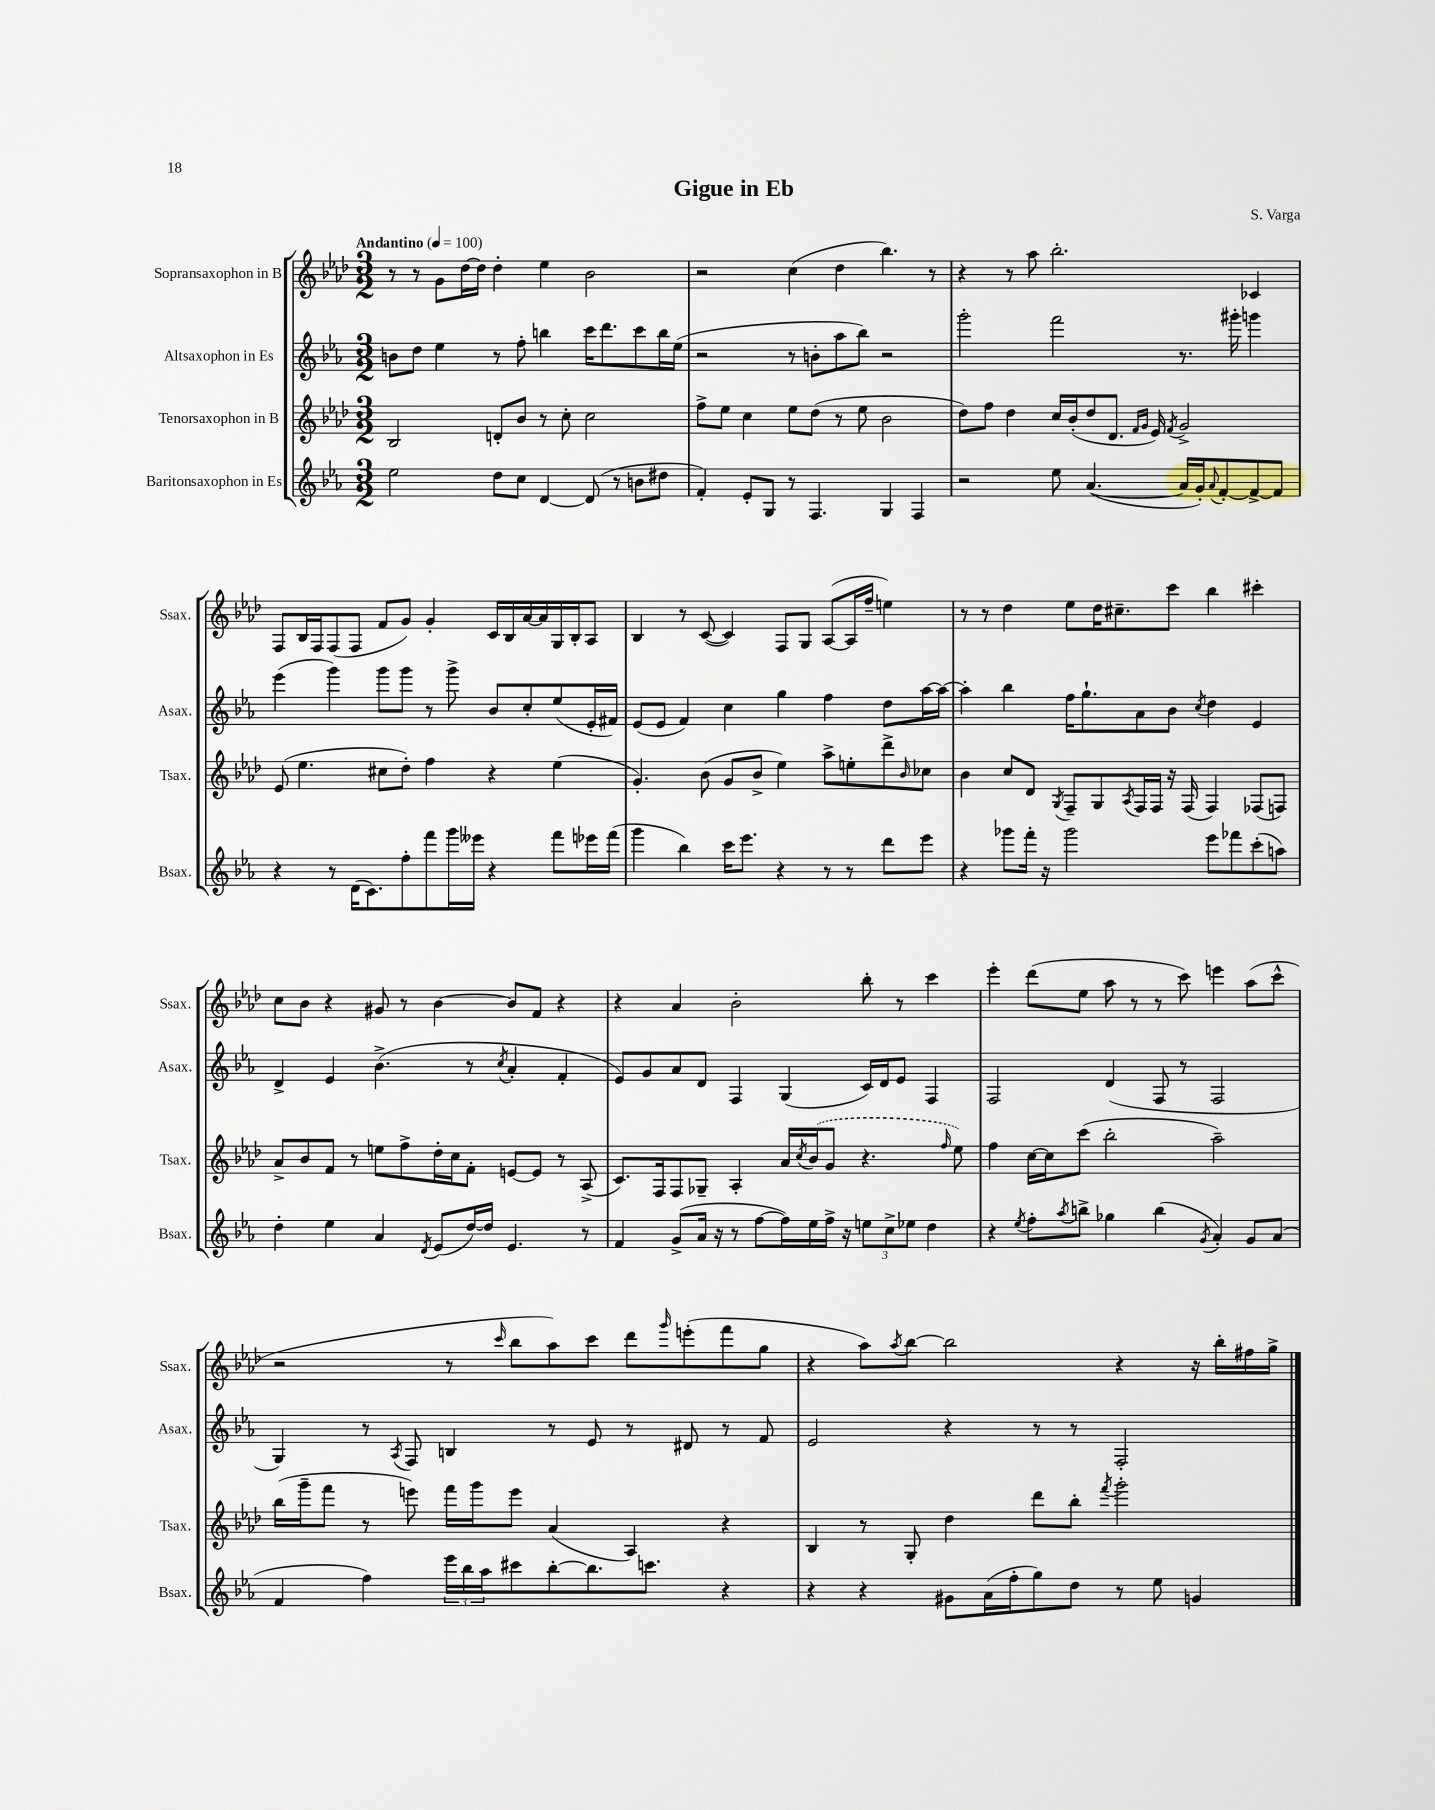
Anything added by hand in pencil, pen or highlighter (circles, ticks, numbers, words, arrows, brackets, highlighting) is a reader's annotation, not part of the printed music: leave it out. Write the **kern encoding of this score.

**kern	**kern	**kern	**kern
*part4	*part3	*part2	*part1
*staff4	*staff3	*staff2	*staff1
*I"Baritonsaxophon in Es	*I"Tenorsaxophon in B	*I"Altsaxophon in Es	*I"Sopransaxophon in B
*I'Bsax.	*I'Tsax.	*I'Asax.	*I'Ssax.
*clefG2	*clefG2	*clefG2	*clefG2
*k[b-e-a-]	*k[b-e-a-d-]	*k[b-e-a-]	*k[b-e-a-d-]
*M3/2	*M3/2	*M3/2	*M3/2
*MM100	*MM100	*MM100	*MM100
=1	=1	=1	=1
!	!	!	!LO:TX:a:B:t=Andantino
2ee-\	2B-/	8bn\L	8r
.	.	8dd\J	8r
.	.	4ee-\	8g\L
.	.	.	[16dd-\L
.	.	.	16dd-\JJ]
8dd\L	8dn'/L	8r	4dd-'\
8cc\J	8b-/J	8ff'\	.
[4d/	8r	4bbn\	4ee-\
.	8cc'\	.	.
(8d/]	2cc\	16ccc\KL	2b-\
.	.	8.ddd\	.
8r	.	.	.
8bn\L	.	8ccc\	.
8dd#X\J	.	16bb\L	.
.	.	(16ee-\JJ	.
=2	=2	=2	=2
4f'/)	8ff^\L	2r	2r
.	8ee-\J	.	.
8e-'/L	4cc\	.	.
8G/J	.	.	.
8r	8ee-\L	8r	(4cc\
4.F/	(8dd-\J	8bn'\L	.
.	8r	8aa-\	4dd-\
.	8ee-\	8bb-\J)	.
4G/	2b-\	2r	4.bb-\)
4F/	.	.	.
.	.	.	8r
=3	=3	=3	=3
2r	8dd-\L)	2ggg'\	4r
.	8ff\J	.	.
.	4dd-\	.	8r
.	.	.	8aa-\
8ee-\	16cc/LL	2fff\	2.bb-'\
.	(16b-'/J	.	.
([4.a-/	8dd-/	.	.
.	8.d-/J	.	.
.	16qqf/LL	.	.
.	16qqg/JJ	.	.
.	16e-/)	.	.
.	8qf/	.	.
16a-/LL]	2g^/	8.r	.
16g'/J)	.	.	.
8qqa-/	.	.	.
[8f'/	.	.	.
.	.	16ggg#X'\	.
8f^/_	.	4gggn\	4c-X/
8f/J]	.	.	.
!!LO:LB:g=z
=4	=4	=4	=4
4r	(8e-/	(4eee-\	8F/L
.	4.ee-\	.	16B-/L
.	.	.	16F/J
8r	.	4ggg\)	(8F/
(16d\KL	.	.	8F/J
8.c\)	.	.	.
.	8cc#X\L	8ggg\L	8f/L
8ff'\	8dd-'\J)	8ggg\J	8g/J)
8fff\	4ff\	8r	4g'/
16ggg\L	.	8ggg^\	.
16eee--X\JJ	.	.	.
4r	4r	8b-/L	16c/LL
.	.	.	16B-/
.	.	8cc'/	[16a-/
.	.	.	16a-/]
8fff\L	(4ee-\	(8ee-/	16G/
.	.	.	16B-'/J
16eee-X\L	.	16e-'/L	8A-/J
(16fff\JJ	.	16f#X/JJ)	.
=5	=5	=5	=5
4ggg\	4.g'/)	(8e-/L	4B-/
.	.	8e-/J	.
4bb-\)	.	4f/)	8r
.	(8b-\	.	([8c/
16ccc\KL	8g/L	4cc\	4c/])
8.eee-\J	.	.	.
.	8b-^/J	.	.
4r	4ee-\)	4gg\	8F/L
.	.	.	8G/J
8r	8aa-^\L	4ff\	([8A-/L
8r	8een'\	.	16A-/L]
.	.	.	16ff~/JJ
8ddd\L	8ddd-^\	8dd\L	4een\)
.	16qqb-/	.	.
8eee-\J	8cc-X\J	[16aa-\L	.
.	.	16aa-\JJ_	.
=6	=6	=6	=6
4r	4b-\	4aa-'\]	8r
.	.	.	8r
8ggg-X\L	8cc/L	4bb-\	4dd-\
16fff'\Jk	8d-/J	.	.
16r	.	.	.
.	8qG/	.	.
2ggg-\	8F~/L	16ff\KL	8ee-\L
.	.	8.gg`\	.
.	8G/	.	16dd-\K
.	.	.	8.cc#X~\
.	8qA-/	.	.
.	16F/L	8a-\	.
.	16F/JJ	.	.
.	16r	8b-\J	8ccc\J
.	(16F/	.	.
.	.	8qcc/	.
8eee-\L	4F/)	4dd\	4bb-\
8fff-X\	.	.	.
(8ccc'\	(8F-X/L	4e-/	4ccc#X'\
8aan\J)	8Fn/J)	.	.
!!LO:LB:g=z
=7	=7	=7	=7
4dd'\	8a-^/L	4d^/	8cc\L
.	8b-/	.	8b-\J
4ee-\	8f/J	4e-/	4r
.	8r	.	.
4a-/	8een\L	(4.b-^\	8g#X/
.	8ff^\	.	8r
8qd/	.	.	.
(8e-/L	16dd-'\L	.	[4b-\
.	16cc\J	.	.
[16dd/L)	8f'\J	8r	.
16dd/JJ]	.	.	.
.	.	8qcc/	.
4.e-/	[8en/L	4a-'/	8b-/L]
.	8e/J]	.	8f/J
.	8r	4f'/	4r
8r	(8A-^/	.	.
=8	=8	=8	=8
4f/	8.c/L)	8e-/L)	4r
.	.	8g/	.
.	16F/k	.	.
(8g^/L	8F/	8a-/	4a-/
16a-/Jk	8G-X~/J	8d/J	.
16r	.	.	.
8r	4A-'/	4F/	2b-'\
[8ff\L	.	.	.
16ff\L])	16a-/LL	(4G/	.
.	8qcc/	.	.
16ee-\	(16b-/J	.	.
16ff^\JJ	8g/J	.	.
16r	.	.	.
12een\L	4.r	16c/LL)	8bb-'\
.	.	16d/J	.
12cc^\	.	.	.
.	.	8e-/J	8r
12ee-X\J	.	.	.
4dd\	.	4F/	4ccc\
.	16qqff/	.	.
.	8ee-\)	.	.
=9	=9	=9	=9
4r	4ff\	2F/	4eee-'\
8qee-/	.	.	.
8ff'\L	[16cc\LL	.	(8ddd-\L
.	16cc\J]	.	.
8qaa-/	.	.	.
8bbn^\J	(8ccc\J	.	8ee-\J
4gg-X\	2bb-'\	(4d/	8aa-\
.	.	.	8r
(4bb\	.	8F/	8r
.	.	8r	8ccc\)
8qg/	.	.	.
4a-'/)	2aa-~\)	2F/	4eeen\
8g/L	.	.	(8aa-\L
(8a-/J	.	.	8ccc^^\J
!!LO:LB:g=z
=10	=10	=10	=10
4f/	(16bb-\LL	4G/)	2r
.	16ggg~\J	.	.
.	8fff\J	.	.
4ff\)	8r	8r	.
.	.	8qA-/	.
.	8eeen\)	8F/	.
24eee-\LL	16fff\LL	4Bn/	8r
24bb-\	.	.	.
.	16ggg\J	.	.
24aa-\J	.	.	.
.	.	.	16qqccc/
8ccc#X\	8eee\J	.	8bb-\L
[8bb-'\	(4a-/	8r	8aa-\)
8.bb-\]	.	8e-/	8ccc\J
.	4A-/)	8r	8ddd-\L
8.cccn\J	.	.	.
.	.	.	16qqggg/
.	.	8d#X/	(8eeen'\
4r	4r	8r	8fff\
.	.	8f/	8gg\J
=11	=11	=11	=11
4r	4B-/	2e-/	4r
4r	8r	.	8aa-\L)
.	.	.	8qaa-/
.	8G'/	.	[8bb-\J
8g#X\L	4dd-\	4r	2bb-\]
(16a-\L	.	.	.
16ff'\J	.	.	.
8gg\)	8ddd-\L	8r	.
8dd\J	8bb-'\J	8r	.
.	8qfff/	.	.
8r	2ggg'\	2F'/	4r
8ee-\	.	.	.
4gn/	.	.	16r
.	.	.	16bb-'\LL
.	.	.	16ff#X\
.	.	.	16gg^\JJ
==	==	==	==
*-	*-	*-	*-
